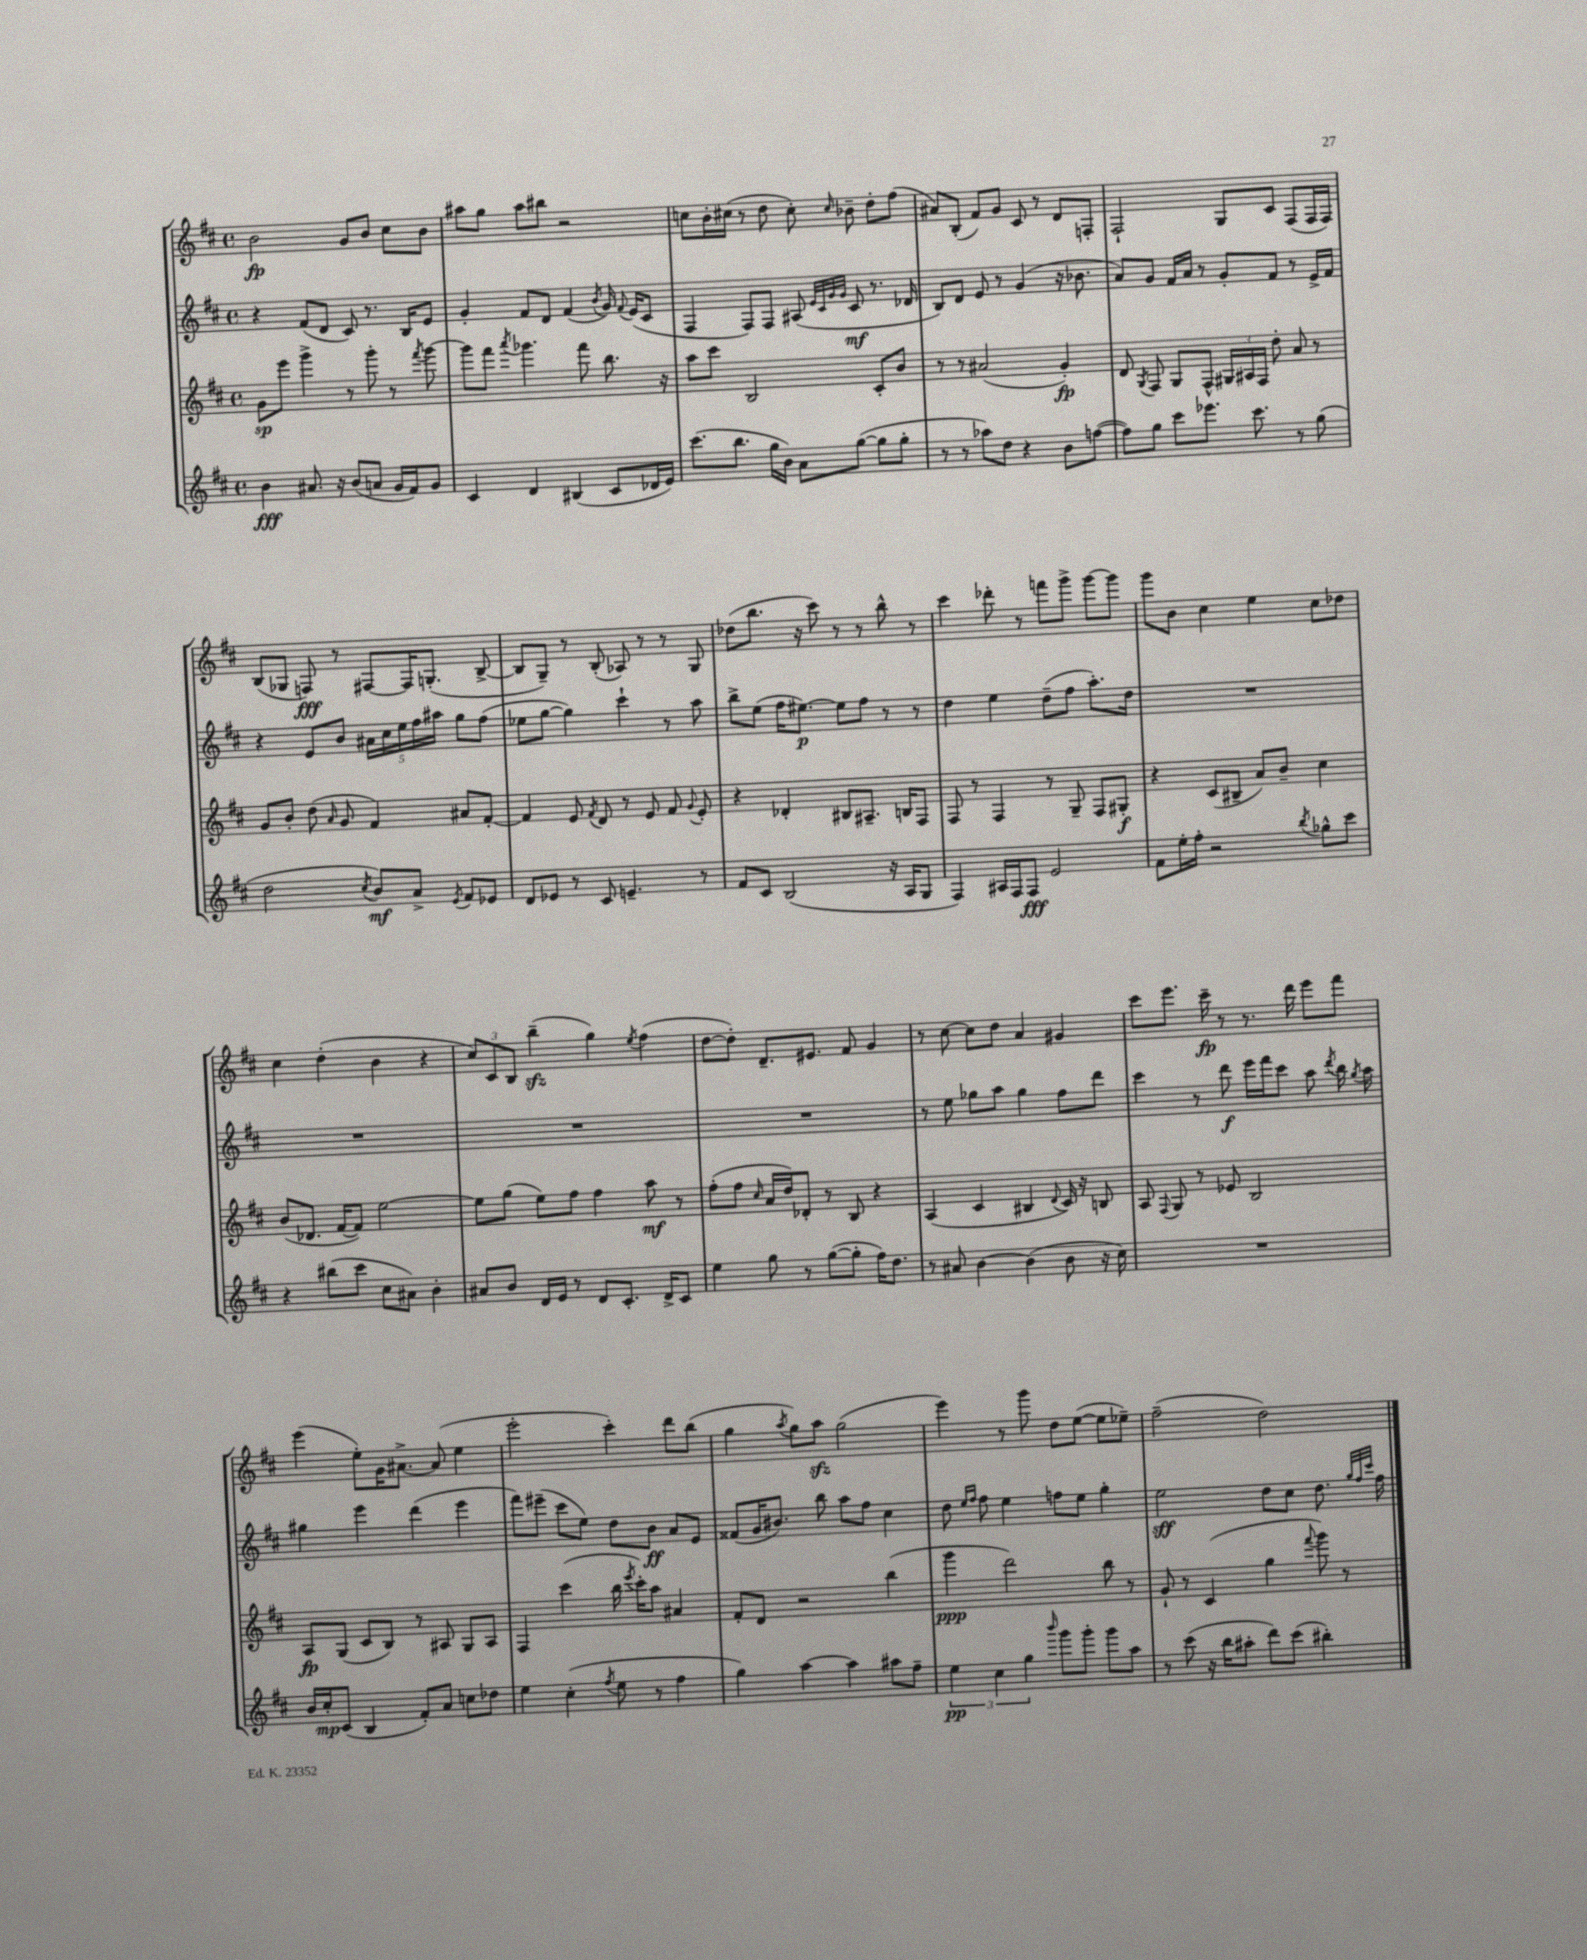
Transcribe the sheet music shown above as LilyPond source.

<<
\new StaffGroup <<
\new Staff = "s0" {
    \clef treble \key d \major \defaultTimeSignature \time 4/4
    \autoBeamOff b'2\fp g'8[ b'8] cis''8[ b'8] |
    ais''8[ g''8] ais''8[ bis''8] r2 |
    c''8[ b'16-. cis''16]( r8 d''8 cis''8-.) \grace { cis''16 } bes'8-- d''8[-. fis''8]( |
    ais'8[) b8]-.( fis'8[) g'8] cis'8 r8 d'8[ f8]-. |
    fis2-! g8[ cis'8] fis8[( fis16 fis16]) |
    b8[( ges8] f8\fff) r8 fis8[~ fis16 g8.]-.( b8~-> |
    b8[ g8]--) r8 b8-.( aes8) r8 r8 g8 |
    des''8[( b''8.] r16 cis'''8) r8 r8 b''8-^ r8 |
    cis'''4 des'''8-. r8 f'''8[ g'''8]-> g'''8[~ g'''8] |
    g'''8[ b'8] cis''4 e''4 cis''8[ des''8] |
    cis''4 d''4-.( b'4 r4 |
    \tuplet 3/2 { cis''8[) cis'8 b8] } b''4--\sfz( g''4) \acciaccatura { e''8 } fis''4( |
    d''8[~ d''8]-.) d'8.[-- eis'8.] fis'8 g'4 |
    r8 cis''8~ cis''8[ d''8] a'4 gis'4 |
    cis'''8[ e'''8.] cis'''16--\fp r8 r8. d'''16 e'''8[ fis'''8] |
    e'''4( e''8[-.) g'16 ais'8.]~-> ais'8( e''4 |
    e'''2-. cis'''4-.) d'''8[ b''8]( |
    g''4 \acciaccatura { a''8 } g''8[) a''8]\sfz g''2( |
    e'''4) r8 g'''8 d''8[ e''8]~( e''8[ ees''8]--) |
    fis''2--( d''2) \bar "|." |
}
\new Staff = "s1" {
    \clef treble \key d \major \defaultTimeSignature \time 4/4
    \autoBeamOff r4 fis'8[( d'8] cis'8) r8. b16[ e'8] |
    g'4-. fis'8[ d'8] fis'4( \acciaccatura { b'8 } g'16) \appoggiatura { fis'8 } e'16[( cis'8] |
    fis4 fis8[) fis8] ais8( \grace { e'32[ cis'32 g'32 g'32] } cis'8\mf r8. des'16 |
    b8[) d'8] e'8 r8 g'4( r16 bes'8. |
    a'8[) g'8] fis'16[ a'16] r8 g'8[-. fis'8] r8 e'16[-> fis'16] |
    r4 e'8[ b'8] \tuplet 5/4 { ais'16[ cis''16 e''16 fis''16 ais''16] } g''8[ fis''8]( |
    ees''8[ g''8]~ g''4) cis'''4-! r8 a''8 |
    b''8[-> e''8]( fis''16[ eis''8.]~\p) eis''8[ fis''8] r8 r8 |
    d''4 e''4 d''8[--( fis''8] a''8.[-.) d''16] |
    R1 |
    R1 |
    R1 |
    R1 |
    r8 e''8 ges''8[ a''8] ges''4 fis''8[ d'''8] |
    cis'''4 r8 d'''8\f e'''16[ fis'''16 cis'''8] a''8 \acciaccatura { d'''8 } b''16 \acciaccatura { g''8 } a''16 |
    gis''4 e'''4 d'''4( e'''4 |
    fis'''8[) eis'''8]--( cis'''8[ e''8]) d''8[ b'8]\ff a'8[ e'8] |
    fisis'8[( g'16 bis'8.]) b''8 a''8[ fis''8] cis''4 |
    d''8 \grace { e''16[ fis''16] } fis''8 e''4 f''8[ e''8] g''4-. |
    e''2\sff d''8[ cis''8] d''8. \grace { g''32[ fis''32 cis'''32] } fis''16 \bar "|." |
}
\new Staff = "s2" {
    \clef treble \key d \major \defaultTimeSignature \time 4/4
    \autoBeamOff g'8[\sp e'''8] g'''4-> r8 g'''8-. r8 \acciaccatura { fis'''8 } g'''8~ |
    g'''8[ fis'''8] \acciaccatura { a'''8 } ges'''4. fis'''8 b''8. r16 |
    a''8[ cis'''8] b2 cis'8[-. b'8] |
    r8 r8 ais'2( g'4-.\fp) |
    d'8 \acciaccatura { g8 } fis8 g8[ fis8]-^ \tuplet 3/2 { gis16[ ais16 fis16] } d''8-. a'8 r8 |
    g'8[ b'8]-. d''8( \grace { a'16 } g'8 fis'4) ais'8[ fis'8]~-. |
    fis'4 e'8 \acciaccatura { fis'8 } d'8 r8 e'8 fis'8 \appoggiatura { g'8 } e'8-. |
    r4 des'4-. bis8[ ais8.]-- b16[ fis8] |
    fis8 r8 fis4 r8 g8-- fis8[ gis8]-.\f |
    r4 cis'8[( bis8]-- a'8[) b'8]-- cis''4 |
    b'8[( des'8.] fis'16[~ fis'8]) e''2~ |
    e''8[ g''8]( e''8[) fis''8] fis''4 a''8\mf r8 |
    fis''8[-.( fis''8] \grace { cis''16 } a'16[ d''16) des'8]-. r8 b8 r4 |
    a4( cis'4 bis4 \appoggiatura { d'8 } cis'16) r16 b8 |
    a8 \appoggiatura { fis8 } g8 r8 ees'8 b2 |
    a8[\fp g8]( cis'8[ b8]) r8 ais8 g8[ ais8] |
    fis4 cis'''4( b''16 \acciaccatura { e'''8 } cis'''16[-.) a''8] ais'4 |
    fis'8[-. d'8] r2 b''4( |
    g'''4\ppp d'''2) b''8 r8 |
    g'8-! r8 cis'4( g''4 \appoggiatura { fis'''8 } g'''8) r8 \bar "|." |
}
\new Staff = "s3" {
    \clef treble \key d \major \defaultTimeSignature \time 4/4
    \autoBeamOff b'4\fff ais'8. r16 b'8[( a'8] g'16[ fis'16) g'8] |
    cis'4 d'4 bis4( cis'8[ des'16 e'16]) |
    cis'''8.[( b''8.] g''16[ b'16]) a'8[ g''8]~( g''8[ g''8]-. |
    r8 r8 aes''8[) d''8] r4 b'8[ f''8]~( |
    f''8[) g''8] cis'''8[ ees'''8.] cis'''8. r8 g''8( |
    d''2 \acciaccatura { cis''8 } b'8[\mf) a'8]-> \acciaccatura { e'8 } fis'8[ ees'8] |
    d'8[ ees'8] r8 cis'8 e'4.-- r8 |
    fis'8[ cis'8] b2( r16 a16[ g8] |
    fis4) ais16[ fis16 fis8]\fff e'2 |
    fis'8[ e''16-. fis''16]-. r2 \acciaccatura { b''8 } ges''8[-^ cis'''8] |
    r4 bis''8[( cis'''8] cis''8[ ais'8]) b'4-. |
    ais'8[ b'8] d'16[ e'16] r8 d'8[ cis'8.]-. d'16[-> cis'8] |
    e''4 g''8 r8 g''8[~( g''8]-. fis''16[) d''8.] |
    r8 ais'8 b'4~ b'4( b'8 r16 cis''16) |
    R1 |
    b'16[ cis''16-.\mp cis'8]( b4 fis'8[-.) a'8] c''8[ des''8] |
    e''4 cis''4-.( \acciaccatura { fis''8 } e''8 r8 fis''4 |
    g''4) a''4~ a''4 ais''8[ fis''8]-- |
    \tuplet 3/2 { e''4\pp cis''4 g''4 } \grace { b'''16 } g'''8[ g'''8]-. g'''8[ a''8] |
    r8 cis'''8( r16 b''16[ ais''8]-. d'''8[) cis'''8]( bis''4-.) \bar "|." |
}
>>
>>
\layout { \context { \Score \remove "Bar_number_engraver" } }
